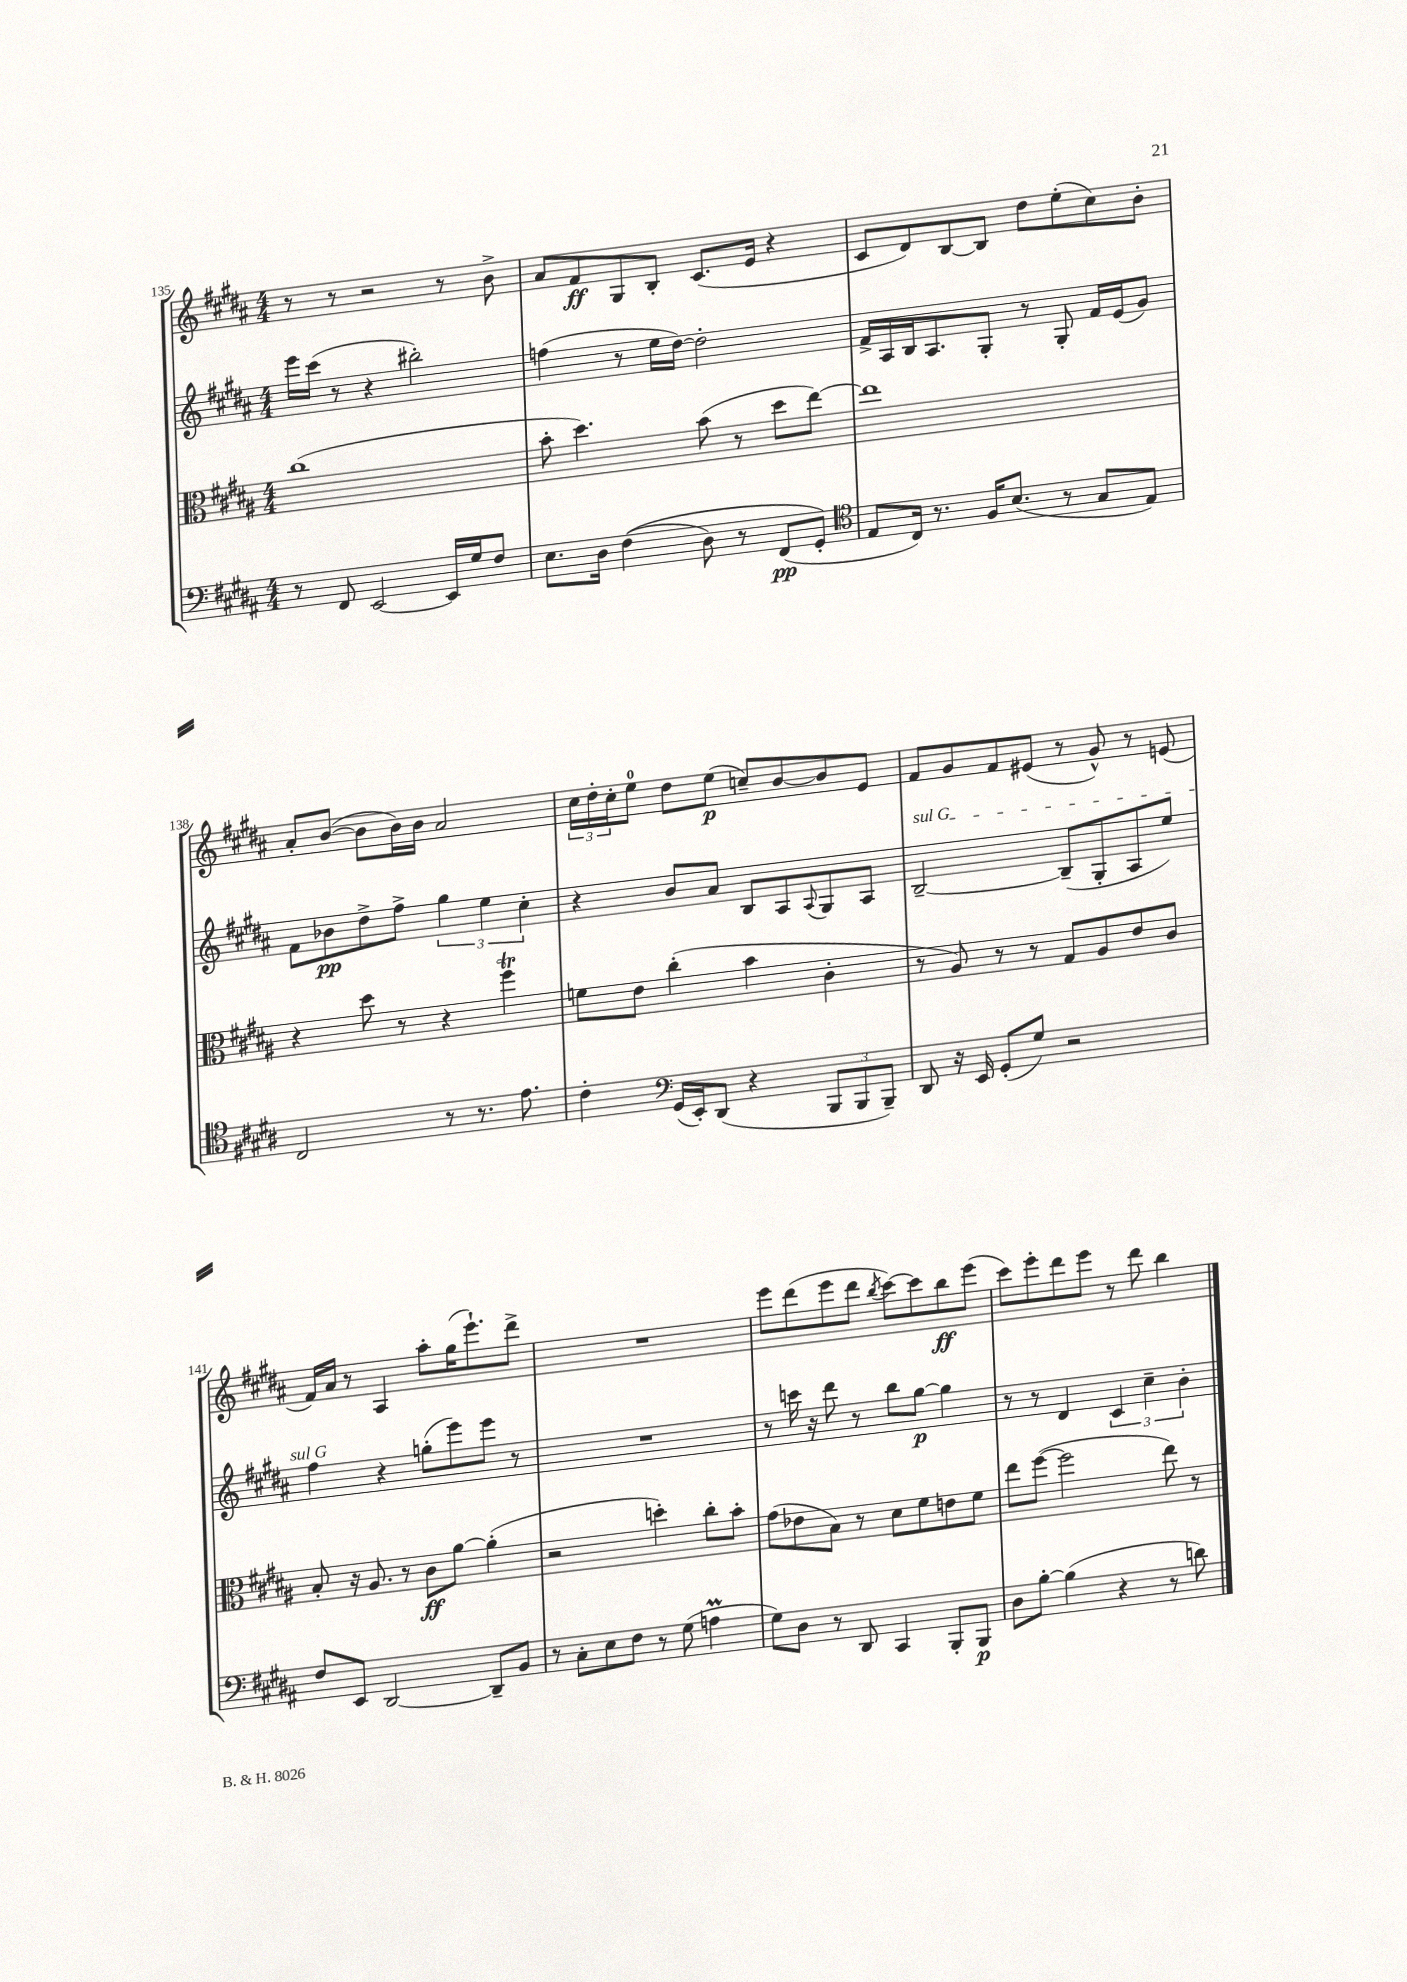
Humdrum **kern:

**kern	**dynam	**kern	**dynam	**kern	**dynam	**kern	**dynam
*part4	*part4	*part3	*part3	*part2	*part2	*part1	*part1
*staff4	*staff4	*staff3	*staff3	*staff2	*staff2	*staff1	*staff1
*clefF4	*	*clefC3	*	*clefG2	*	*clefG2	*
*k[f#c#g#d#a#]	*	*k[f#c#g#d#a#]	*	*k[f#c#g#d#a#]	*	*k[f#c#g#d#a#]	*
*M4/4	*	*M4/4	*	*M4/4	*	*M4/4	*
=135	=135	=135	=135	=135	=135	=135	=135
8r	.	(1cc#	.	16eee\LL	.	8r	.
.	.	.	.	(16ccc#\JJ	.	.	.
8FF#/	.	.	.	8r	.	8r	.
[2EE/	.	.	.	4r	.	2r	.
.	.	.	.	2bb#X'\)	.	.	.
16EE/LL]	.	.	.	.	.	8r	.
16G#/J	.	.	.	.	.	.	.
8F#/J	.	.	.	.	.	8b^\	.
=136	=136	=136	=136	=136	=136	=136	=136
8.E\L	.	8b'\	.	(4ffn\	.	8a#/L	.
.	.	4.dd#\)	.	.	.	8f#/	ff
16D#\Jk	.	.	.	.	.	.	.
((4F#\	.	.	.	8r	.	8G#/	.
.	.	.	.	16ee\LL	.	8B'/J	.
.	.	.	.	[16dd#\JJ)	.	.	.
8D#\)	.	(8b\	.	2dd#'\]	.	(8.c#/L	.
8r	.	8r	.	.	.	.	.
.	.	.	.	.	.	16e/Jk	.
(8FF#/L	pp	8dd#\L	.	.	.	4r	.
8GG#'/J)	.	[8ee\J)	.	.	.	.	.
=137	=137	=137	=137	=137	=137	=137	=137
*clefC4	*	*	*	*	*	*	*
8E/L	.	1ee]	.	16f#^/LL	.	8c#/L	.
.	.	.	.	16A#/	.	.	.
16C#/Jk)	.	.	.	16B/J	.	8d#/)	.
8.r	.	.	.	8.A#/	.	.	.
.	.	.	.	.	.	[8B/	.
16F#/KL	.	.	.	8G#'/J	.	8B/J]	.
(8.B/J	.	.	.	.	.	.	.
.	.	.	.	8r	.	8dd#\L	.
8r	.	.	.	8G#'/	.	(8ee'\	.
8G#/L	.	.	.	16f#/LL	.	8cc#\)	.
.	.	.	.	(16e/J	.	.	.
8E/J)	.	.	.	8g#/J)	.	8b'\J	.
!!LO:LB:g=z
=138	=138	=138	=138	=138	=138	=138	=138
2C#/	.	4r	.	8f#\L	.	8a#'/L	.
.	.	.	.	8b-X\	pp	([8b/J	.
.	.	8dd#\	.	8dd#^\	.	8b\L]	.
.	.	8r	.	8ff#^\J	.	16b\L)	.
.	.	.	.	.	.	16b\JJ	.
8r	.	4r	.	6gg#\	.	2a#/	.
8.r	.	.	.	.	.	.	.
.	.	.	.	6ee\	.	.	.
.	.	4ff#T\	.	.	.	.	.
8.e\	.	.	.	.	.	.	.
.	.	.	.	6cc#'\	.	.	.
=139	=139	=139	=139	=139	=139	=139	=139
4c#'\	.	8fn\L	.	4r	.	24cc#\LL	.
.	.	.	.	.	.	24dd#'\	.
.	.	.	.	.	.	24cc#'\J	.
.	.	8e\J	.	.	.	8ee\J	.
*clefF4	*	*	*	*	*	*	*
(16GG#/LL	.	(4cc#'\	.	8b/L	.	8dd#\L	.
16EE'/J)	.	.	.	.	.	.	.
(8DD#/J	.	.	.	8a#/J	.	(8ee\J	p
4r	.	4b\	.	8B/L	.	8ccn~/L)	.
.	.	.	.	8A#/	.	[8b/	.
.	.	.	.	8qqA#/	.	.	.
12BBB/L	.	4c#'\	.	8G#/	.	8b/]	.
12BBB/	.	.	.	.	.	.	.
.	.	.	.	8A#/J	.	8e/J	.
12BBB~/J)	.	.	.	.	.	.	.
=140	=140	=140	=140	=140	=140	=140	=140
!	!	!	!	!LO:TX:a:i:t=sul G	!	!	!
8DD#/	.	8r	.	[2B~/	.	8f#/L	.
16r	.	8A#/)	.	.	.	8g#/	.
16EE/	.	.	.	.	.	.	.
(8GG#'/L	.	8r	.	.	.	8f#/	.
8G#/J)	.	8r	.	.	.	(8e#X/J	.
2r	.	8G#/L	.	(8B~/L]	.	8r	.
.	.	8A#/	.	8G#'/	.	8g#^^/)	.
.	.	8e/	.	8A#/	.	8r	.
.	.	8c#/J	.	8ee/J)	.	(8en/	.
!!LO:LB:g=z
=141	=141	=141	=141	=141	=141	=141	=141
8F#/L	.	8B'/	.	4ff#\	.	16f#/LL)	.
.	.	.	.	.	.	16a#/JJ	.
8EE/J	.	16r	.	.	.	8r	.
.	.	8.A#/	.	.	.	.	.
[2DD#/	.	.	.	4r	.	4A#/	.
.	.	8r	.	.	.	.	.
.	.	8c#\L	ff	(8ggn'\L	.	8aa#'\L	.
.	.	[8a#\J	.	8eee\)	.	(16gg#\K	.
.	.	.	.	.	.	8.eee`\)	.
8DD#~/L]	.	(4a#'\]	.	8eee\J	.	.	.
8BB/J	.	.	.	8r	.	8ddd#^\J	.
=142	=142	=142	=142	=142	=142	=142	=142
8r	.	2r	.	1r	.	1r	.
8C#'\L	.	.	.	.	.	.	.
8E\	.	.	.	.	.	.	.
8F#\J	.	.	.	.	.	.	.
8r	.	4ddn'\)	.	.	.	.	.
(8G#\	.	.	.	.	.	.	.
4AnM\	.	8cc#'\L	.	.	.	.	.
.	.	8b'\J	.	.	.	.	.
=143	=143	=143	=143	=143	=143	=143	=143
8G#\L)	.	(8g#\L	.	8r	.	8eee\L	.
8D#\J	.	8e-X\	.	16cccn\	.	(8ddd#\	.
.	.	.	.	16r	.	.	.
8r	.	8B\J)	.	8ddd#\	.	8eee\	.
8DD#/	.	8r	.	8r	.	8ddd#\J	.
.	.	.	.	.	.	8qbb/	.
4CC#/	.	8d#\L	.	8bb\L	.	[8ccc#\L)	.
.	.	8f#\	.	[8gg#\J	p	8ccc#\]	.
8BBB'/L	.	8en\	.	4gg#\]	.	8bb\	ff
8BBB/J	p	8f#\J	.	.	.	(8eee\J	.
=144	=144	=144	=144	=144	=144	=144	=144
8D#\L	.	8ee\L	.	8r	.	8ccc#\L)	.
[8B'\J	.	([8ff#\J	.	8r	.	8eee'\	.
(4B\]	.	2ff#\]	.	4d#/	.	8ddd#\	.
.	.	.	.	.	.	8eee\J	.
4r	.	.	.	6c#/	.	8r	.
.	.	.	.	.	.	8ddd#\	.
.	.	.	.	6cc#~\	.	.	.
8r	.	8ee\)	.	.	.	4bb\	.
.	.	.	.	6b'\	.	.	.
8dn\)	.	8r	.	.	.	.	.
==	==	==	==	==	==	==	==
*-	*-	*-	*-	*-	*-	*-	*-
